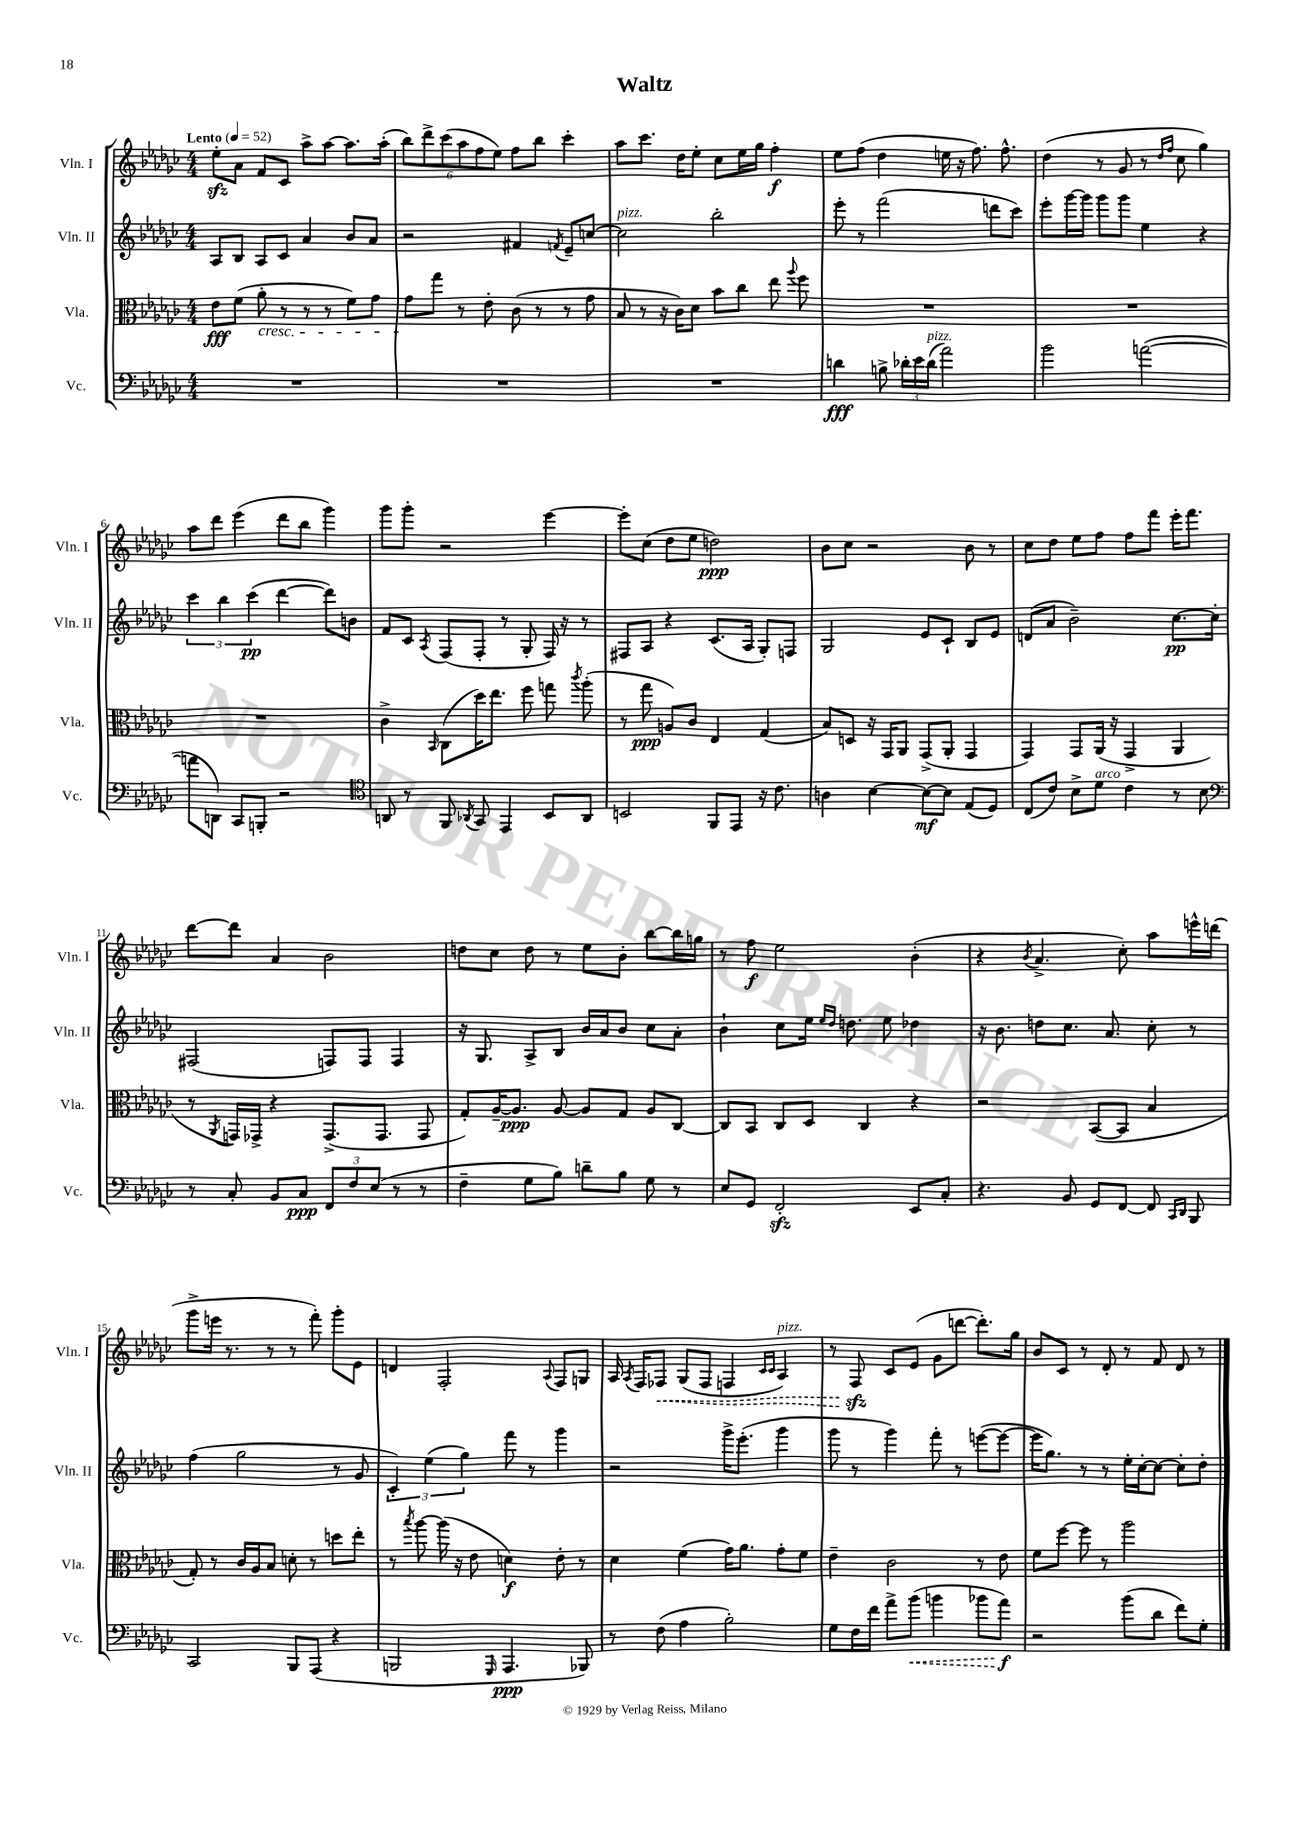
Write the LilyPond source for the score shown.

\header { title = "Waltz" }
<<
\new StaffGroup <<
\new Staff = "s0" \with { instrumentName = "Vln. I" shortInstrumentName = "Vln. I" } {
    \clef treble \key ges \major \numericTimeSignature \time 4/4 \tempo "Lento" 4 = 52
    \autoBeamOff ees''8[-.\sfz aes'8] f'8[ ces'8] aes''8[-> aes''8]~ aes''8.[ aes''16]-.( |
    \tuplet 6/4 { bes''8[) des'''8-> ces'''8( aes''8 f''8 ees''8]) } f''8[ bes''8] ces'''4-. |
    aes''8[ ces'''8.] des''16[ ees''8]-. ces''8[ ees''16 ges''16] f''4-.\f |
    ees''8[ f''8]( des''4 e''16 r16 f''8.) f''8.-^ |
    des''4( r8 ges'8 r8 \grace { des''16[ f''16] } ces''8 ges''4) |
    aes''8[ des'''8] ees'''4( des'''8[ bes''8] ges'''4) |
    ges'''8[ ges'''8]-. r2 ees'''4~ |
    ees'''8[-. ces''8]( des''8[ ees''8] d''2\ppp) |
    bes'8[ ces''8] r2 bes'8 r8 |
    ces''8[ des''8] ees''8[ f''8] f''8[ f'''8] ees'''16[-. f'''8.] |
    des'''8[~ des'''8] aes'4 bes'2 |
    d''8[ ces''8] d''8 r8 ees''8[ bes'8]-. bes''8[~ bes''16 g''16] |
    r8 f''8\f ees''2 bes'4-.( |
    r4 \acciaccatura { bes'8 } aes'4.-> ces''8-.) aes''8[ e'''16-^ d'''16]( |
    ges'''8[-> e'''16] r8. r8 r8 f'''8-.) ges'''8[-. ees'8] |
    d'4 f2-. \appoggiatura { aes8 } f8[ g8] |
    aes16 \acciaccatura { aes8 } f16[ \once \override Hairpin.style = #'dashed-line fes8]\< ges8[( fes8] f4 \grace { ces'16[ ces'16] } aes4^\markup { \italic "pizz." }) |
    r8 f8\sfz\! ces'8[ ees'8]( ges'8[ d'''8]~ d'''8.[-.) ges''16] |
    bes'8[ ces'8] r8 des'8-. r8 f'8 des'8 r8 \bar "|." |
}
\new Staff = "s1" \with { instrumentName = "Vln. II" shortInstrumentName = "Vln. II" } {
    \clef treble \key ges \major \numericTimeSignature \time 4/4
    \autoBeamOff aes8[ bes8] aes8[ ces'8] aes'4 bes'8[ aes'8] |
    r2 fis'4 \acciaccatura { f'8 } ees'8[-- c''8]~ |
    c''2^\markup { \italic "pizz." } bes''2-. |
    ees'''8-. r8 f'''2( d'''8[ ces'''8]) |
    ees'''8[-. ges'''16~ ges'''16] ges'''8[ ges'''8] ees''4 r4 |
    \tuplet 3/2 { ces'''4 bes''4 ces'''4\pp( } des'''4~ des'''8[) b'8] |
    f'8[ ces'8] \acciaccatura { aes8 } f8[( f8]-. r8 ges8-. f16) r16 r8 |
    fis8[ aes8] r4 ces'8.[( aes16] ges8[-.) f8] |
    ges2 ees'8[ ces'8]-! bes8[ ees'8] |
    d'8[( aes'8] bes'2--) ces''8.[~\pp ces''16]-. |
    fis2( f8[) f8] f4 |
    r16 ges8. aes8[-> bes8] bes'16[ aes'16 bes'8] ces''8[ aes'8]-. |
    bes'4-! ces''8[ ees''16] \grace { ees''16[ des''16] } d''8. ees''8 des''4 |
    r16 bes'8. d''8[ ces''8.] aes'8. ces''8-. r8 |
    f''4( ges''2 r8 ges'8 |
    \tuplet 3/2 { ces'4-.) ees''4( ges''4) } f'''8 r8 ges'''4 |
    r2 ges'''16[-> ees'''8.]-.( ges'''4 |
    ges'''8 r8 ges'''4) f'''8-. r8 e'''8[~( e'''8]~ |
    e'''16[ ges''8.]) r8 r8 ees''16[-. ces''16~-. ces''8]~ ces''8[-. des''8]-. \bar "|." |
}
\new Staff = "s2" \with { instrumentName = "Vla." shortInstrumentName = "Vla." } {
    \clef alto \key ges \major \numericTimeSignature \time 4/4
    \autoBeamOff ees'8[\fff f'8]( aes'8-.\cresc r8 r8 r8 f'8[) ges'8] |
    ges'8[\! ges''8] r8 ees'8-. ces'8( r8 r8 ges'8 |
    bes8 r8 r16 ces'16[) des'8] bes'8[ ces''8] ees''8 \appoggiatura { aes''8 } f''8 |
    R1 |
    R1 |
    R1 |
    ces'4-> \grace { bes,16 } ces8[( des''16) ees''8.] f''8 g''8 \acciaccatura { ces'''8 } aes''8-.( |
    r8 ges''8\ppp a8[) ces'8] ees4 ges4( |
    bes8[) d8] r16 ges,16[ aes,8] ges,8[->( aes,8]-. ges,4 |
    ges,4) ges,8[ aes,16]( r16 ges,4-> aes,4 |
    r8 \acciaccatura { aes,8 } g,16[) ges,16]-> r4 ges,8.[->( ges,8.] ges,8 |
    ges8[-.) aes16~-- aes8.]\ppp aes8~ aes8[ ges8] aes8[ ces8]~ |
    ces8[ bes,8] ces8[ des8] ces4 r4 |
    r2 bes,8[~( bes,8] bes4 |
    ges8-.) r8 ces'16[ aes16 bes8] d'8-. r8 d''8[ ees''8]-. |
    r8 \acciaccatura { bes''8 } aes''8~ aes''16( r16 ees'8 d'4\f) ees'8-. r8 |
    des'4 f'4( ges'16[) aes'8.] ges'8[-. f'8] |
    ees'4-- ces'2 r8 ees'8 |
    f'8[ f''8]~ f''8 r8 aes''2 \bar "|." |
}
\new Staff = "s3" \with { instrumentName = "Vc." shortInstrumentName = "Vc." } {
    \clef bass \key ges \major \numericTimeSignature \time 4/4
    \autoBeamOff R1 |
    R1 |
    R1 |
    d'4\fff b8-> \tuplet 3/2 { des'16[-. ees'16 des'16]^\markup { \italic "pizz." }( } aes'2) |
    bes'2 a'2~( |
    a'8[ d,8]) ces,8[ b,,8]-. r2 |
    \clef tenor a,8 r8 f,8 \acciaccatura { aes,8 } ges,8 ees,4 bes,8[ aes,8] |
    b,2 f,8[ ees,8] r16 ces'8. |
    a4 bes4~ bes8[~\mf bes8] ees8[( des8]) |
    ces8[( ces'8]) bes8[-> des'8]^\markup { \italic "arco" } ces'4 r8 bes8 |
    \clef bass r8 ces8-. bes,8[ ces8]\ppp \tuplet 3/2 { f,8[ f8 ees8]( } r8 r8 |
    f4-- ges8[ bes8]) d'8[-- bes8] ges8 r8 |
    ees8[ ges,8] f,2-.\sfz ees,8[ ces8]-. |
    r4. bes,8 ges,8[ f,8]~ f,8 \grace { ces,16[ des,16] } bes,,8 |
    ces,2 bes,,8[ aes,,8]( r4 |
    b,,2 \grace { ges,,16 } aes,,4.\ppp bes,,8) |
    r8 f8( aes4 bes2-.) |
    ges8[ f16 f'16] aes'8[-> \once \override Hairpin.style = #'dashed-line bes'8]\<( b'4 bes'8[ aes'8]\f\!) |
    r2 bes'8[( des'8] f'8[) ges8]-. \bar "|." |
}
>>
>>
